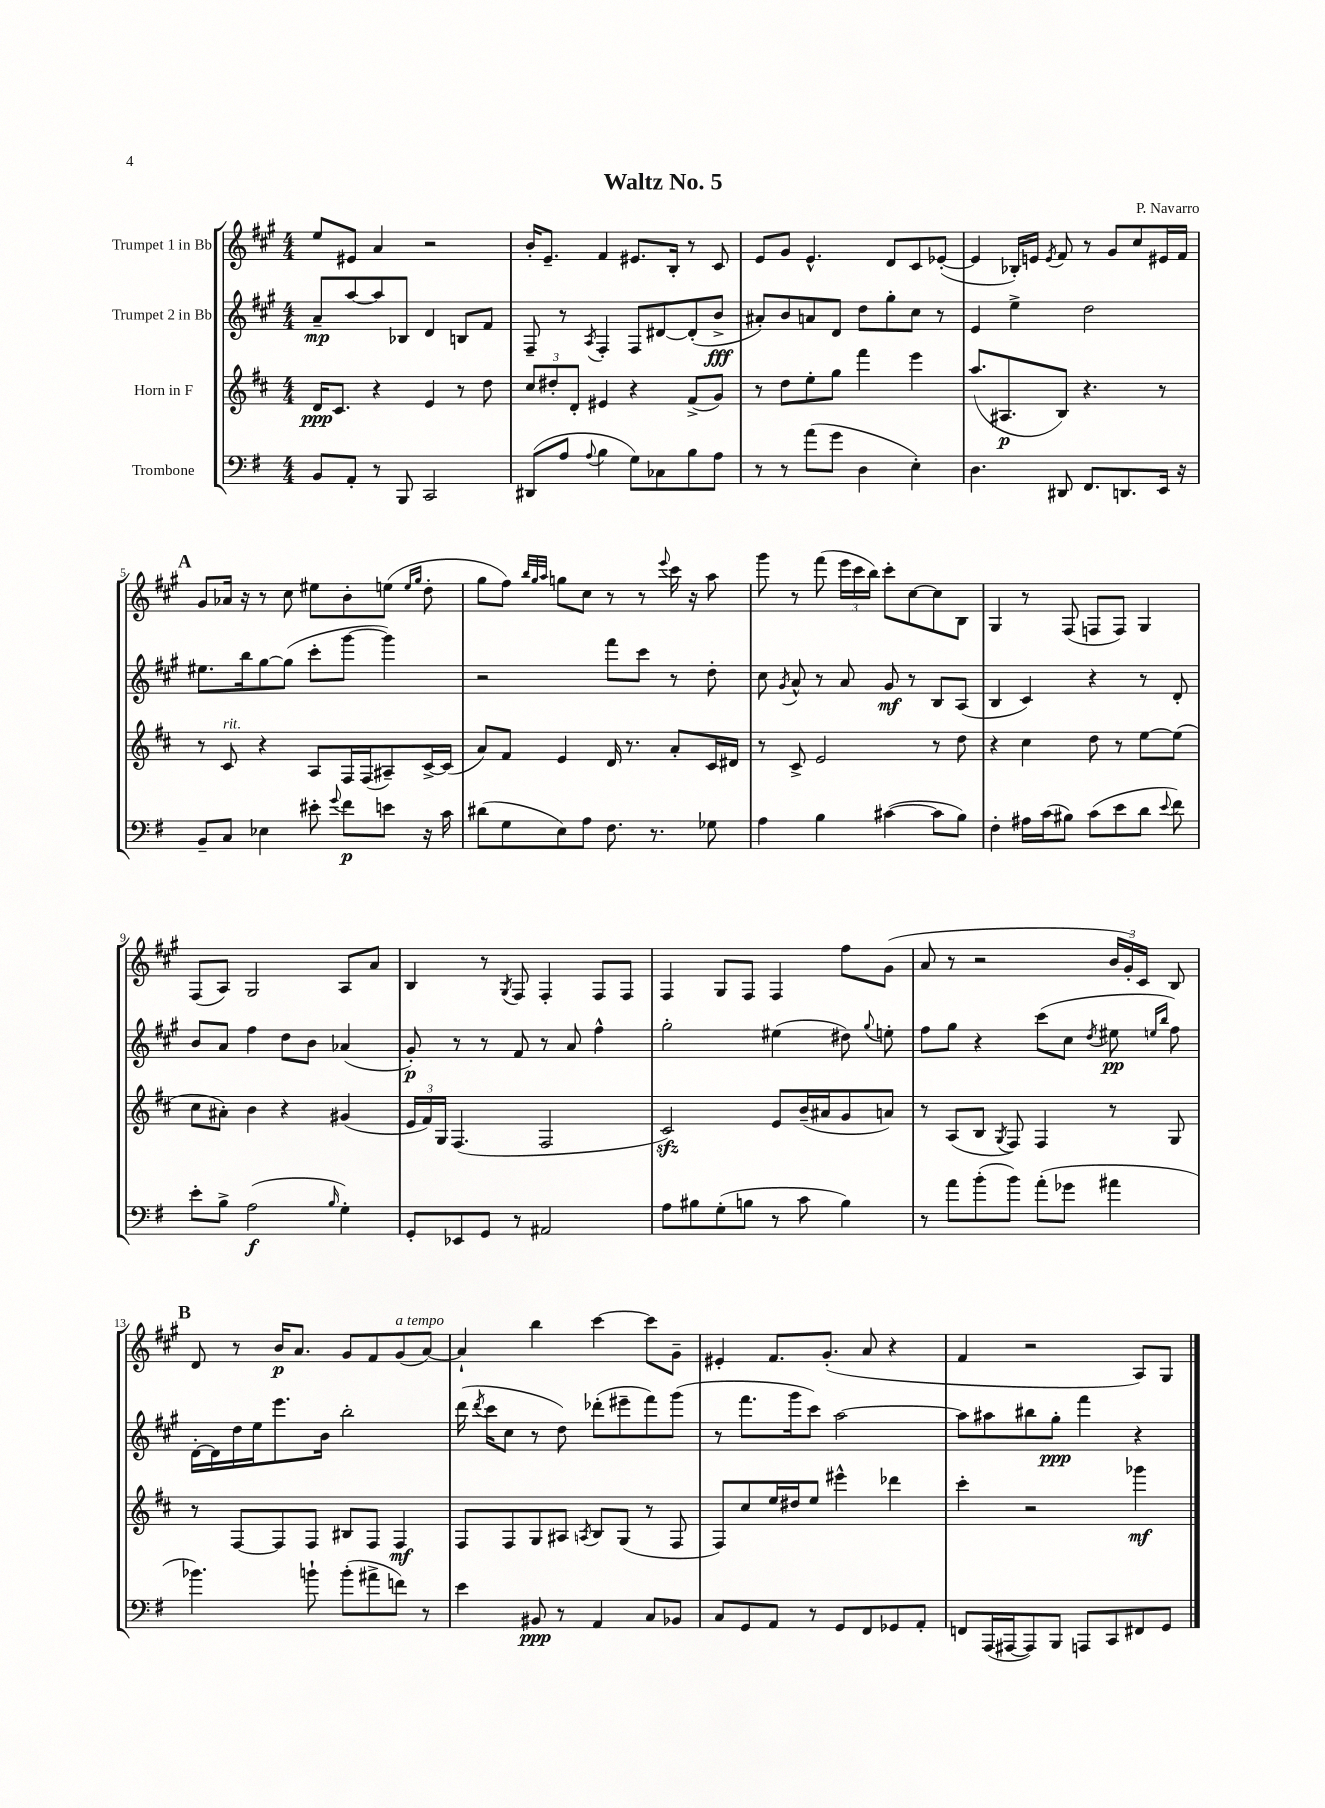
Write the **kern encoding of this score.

**kern	**kern	**kern	**kern
*staff4	*staff3	*staff2	*staff1
*clefF4	*clefG2	*clefG2	*clefG2
*k[f#]	*k[f#c#]	*k[f#c#g#]	*k[f#c#g#]
*M4/4	*M4/4	*M4/4	*M4/4
8BB	16d	8a~	8ee
.	8.c#	.	.
8AA'	.	[8aa	8e#
8r	4r	8aa]	4a
8BBB	.	8B-	.
2CC	4e	4d	2r
.	8r	8B	.
.	8dd	8f#	.
=	=	=	=
(8DD#	12cc#	8F#~	16b'
.	.	.	8.e~
.	12dd#'	.	.
8A	.	8r	.
.	12d'	.	.
8qqA	.	8qA	.
4B	4e#	4F#'	4f#
8G)	4r	8F#	8.e#
8C-	.	[8d#	.
.	.	.	16B'
8B	(8f#^	(8d#']	8r
8A	8g)	8b^	8c#
=	=	=	=
8r	8r	8a#')	8e
8r	8dd	8b	8g#
(8a	8ee'	8a	4.e^^
8g	8gg	8d	.
4D	4fff#	8dd	.
.	.	8gg#'	8d
4E')	4eee	8cc#	8c#
.	.	8r	([8e-'
=	=	=	=
4.D	(8.aa	4e	4e-]
.	8.A#	.	.
.	.	4ee^	16B-')
.	.	.	16e
.	.	.	8qe
8DD#	8B)	.	8f#
8.FF#	4.r	2dd	8r
.	.	.	8g#
8.DD	.	.	.
.	.	.	8cc#
16EE	8r	.	16e#
16r	.	.	16f#
=	=	=	=
8BB~	8r	8.ee#	8g#
8C	8c#	.	16a-
.	.	16bb	16r
4E-	4r	[8gg#	8r
.	.	(8gg#]	8cc#
8e#'	8A	8ccc#'	8ee#
8qqg	.	.	.
8f#	16F#	[8ggg#	8b'
.	(16F#	.	.
8e	8A#~)	4ggg#])	(8ee
.	.	.	16qqee
.	.	.	16qqgg#
16r	[16c#^	.	8dd'
16c	(16c#]	.	.
=	=	=	=
(8d#	8a)	2r	8gg#
8G	8f#	.	8ff#)
.	.	.	32qqbb
.	.	.	32qqgg#
.	.	.	32qqaa
8E)	4e	.	8gg
8A	.	.	8cc#
8.F#	16d	8fff#	8r
.	8.r	.	.
.	.	8ccc#	8r
8.r	.	.	.
.	.	.	8qqeee
.	8a'	8r	16ccc#
.	.	.	16r
8G-	16c#	8dd'	8aa
.	16d#	.	.
=	=	=	=
4A	8r	8cc#	8ggg#
.	.	8qg#	.
.	8c#^	8a^^	8r
4B	2e	8r	(8fff#
.	.	8a	24eee
.	.	.	24ccc#
.	.	.	24bb)
([4c#	.	8g#	8ccc#'
.	.	8r	[8cc#
8c#]	8r	8B	8cc#]
8B)	8dd	(8A	8B
=	=	=	=
4F#'	4r	4B	4G#
16A#	4cc#	4c#)	8r
(16c	.	.	.
8B#)	.	.	(8F#
(8c	8dd	4r	8F
8e	8r	.	8F)
8d	[8ee	8r	4G#
8qqe	.	.	.
8f#)	(8ee]	8d'	.
=	=	=	=
8e'	8cc#	8b	(8F#
8B^	8a#')	8a	8A)
(2A	4b	4ff#	2G#
.	4r	8dd	.
.	.	8b	.
16qqB	.	.	.
4G')	(4g#	(4a-	8A
.	.	.	8a
=	=	=	=
8GG'	24e	8g#')	4B
.	24f#)	.	.
.	24G	.	.
8EE-	(4.F#	8r	.
8GG	.	8r	8r
.	.	.	8qG#
8r	.	8f#	8F#
2AA#	2F#	8r	4F#'
.	.	8a	.
.	.	4ff#^^	8F#
.	.	.	8F#
=	=	=	=
8A	2c#)	2gg#'	4F#
8B#	.	.	.
(8G'	.	.	8G#
8B	.	.	8F#
8r	8e	(4ee#	4F#
8c	(16b~	.	.
.	16a#	.	.
4B)	8g	8dd#)	8ff#
.	.	8qqgg#	.
.	8a)	8ee'	(8g#
=	=	=	=
8r	8r	8ff#	8a
8a	(8A	8gg#	8r
(8b'	8B	4r	2r
.	8qG	.	.
8b)	8F#)	.	.
(8a'	4F#	(8ccc#	.
8g-	.	8cc#	.
.	.	8qdd	.
4a#	8r	8ee#	24b
.	.	.	24g#')
.	.	.	24c#
.	.	16qqee	.
.	.	16qqbb	.
.	8G	8ff#)	8B
=	=	=	=
4.b-)	8r	[16d'	8d
.	.	16d]	.
.	[8F#	16dd	8r
.	.	16ee	.
.	8F#]	8.eee	16b
.	.	.	8.a
8b`	8F#	.	.
.	.	16b	.
(8b'	8B#	2bb'	8g#
8a#^	8F#	.	8f#
8f)	4F#	.	(8g#
8r	.	.	[8a)
=	=	=	=
4e	8F#	(16ddd	4a`]
.	.	8qddd	.
.	.	16ccc#	.
.	8F#	8cc#	.
8BB#	8G	8r	4bb
8r	8A#	8dd)	.
.	8qA	.	.
4AA	8B	(8ddd-'	[4ccc#
.	(8G	8eee#~	.
8C	8r	8fff#)	8ccc#]
8BB-	8F#	(8ggg#	8g#~
=	=	=	=
8C	8F#)	8r	4e#'
8GG	8cc#	8.fff#	.
8AA	16ee	.	8.f#
.	16dd#	16ggg#	.
8r	8ee	8ccc#)	.
.	.	.	(8.g#'
8GG	4eee#^^	[2aa	.
8FF#	.	.	8a
8GG-	4ddd-	.	4r
8AA'	.	.	.
=	=	=	=
8FF	4ccc#'	8aa]	4f#
(16AAA	.	8aa#	.
[16AAA#	.	.	.
8AAA#])	2r	8bb#	2r
8BBB	.	8gg#'	.
8AAA	.	4fff#	.
8CC	.	.	.
8FF#	4ggg-	4r	8A)
8GG	.	.	8G#
==	==	==	==
*-	*-	*-	*-
